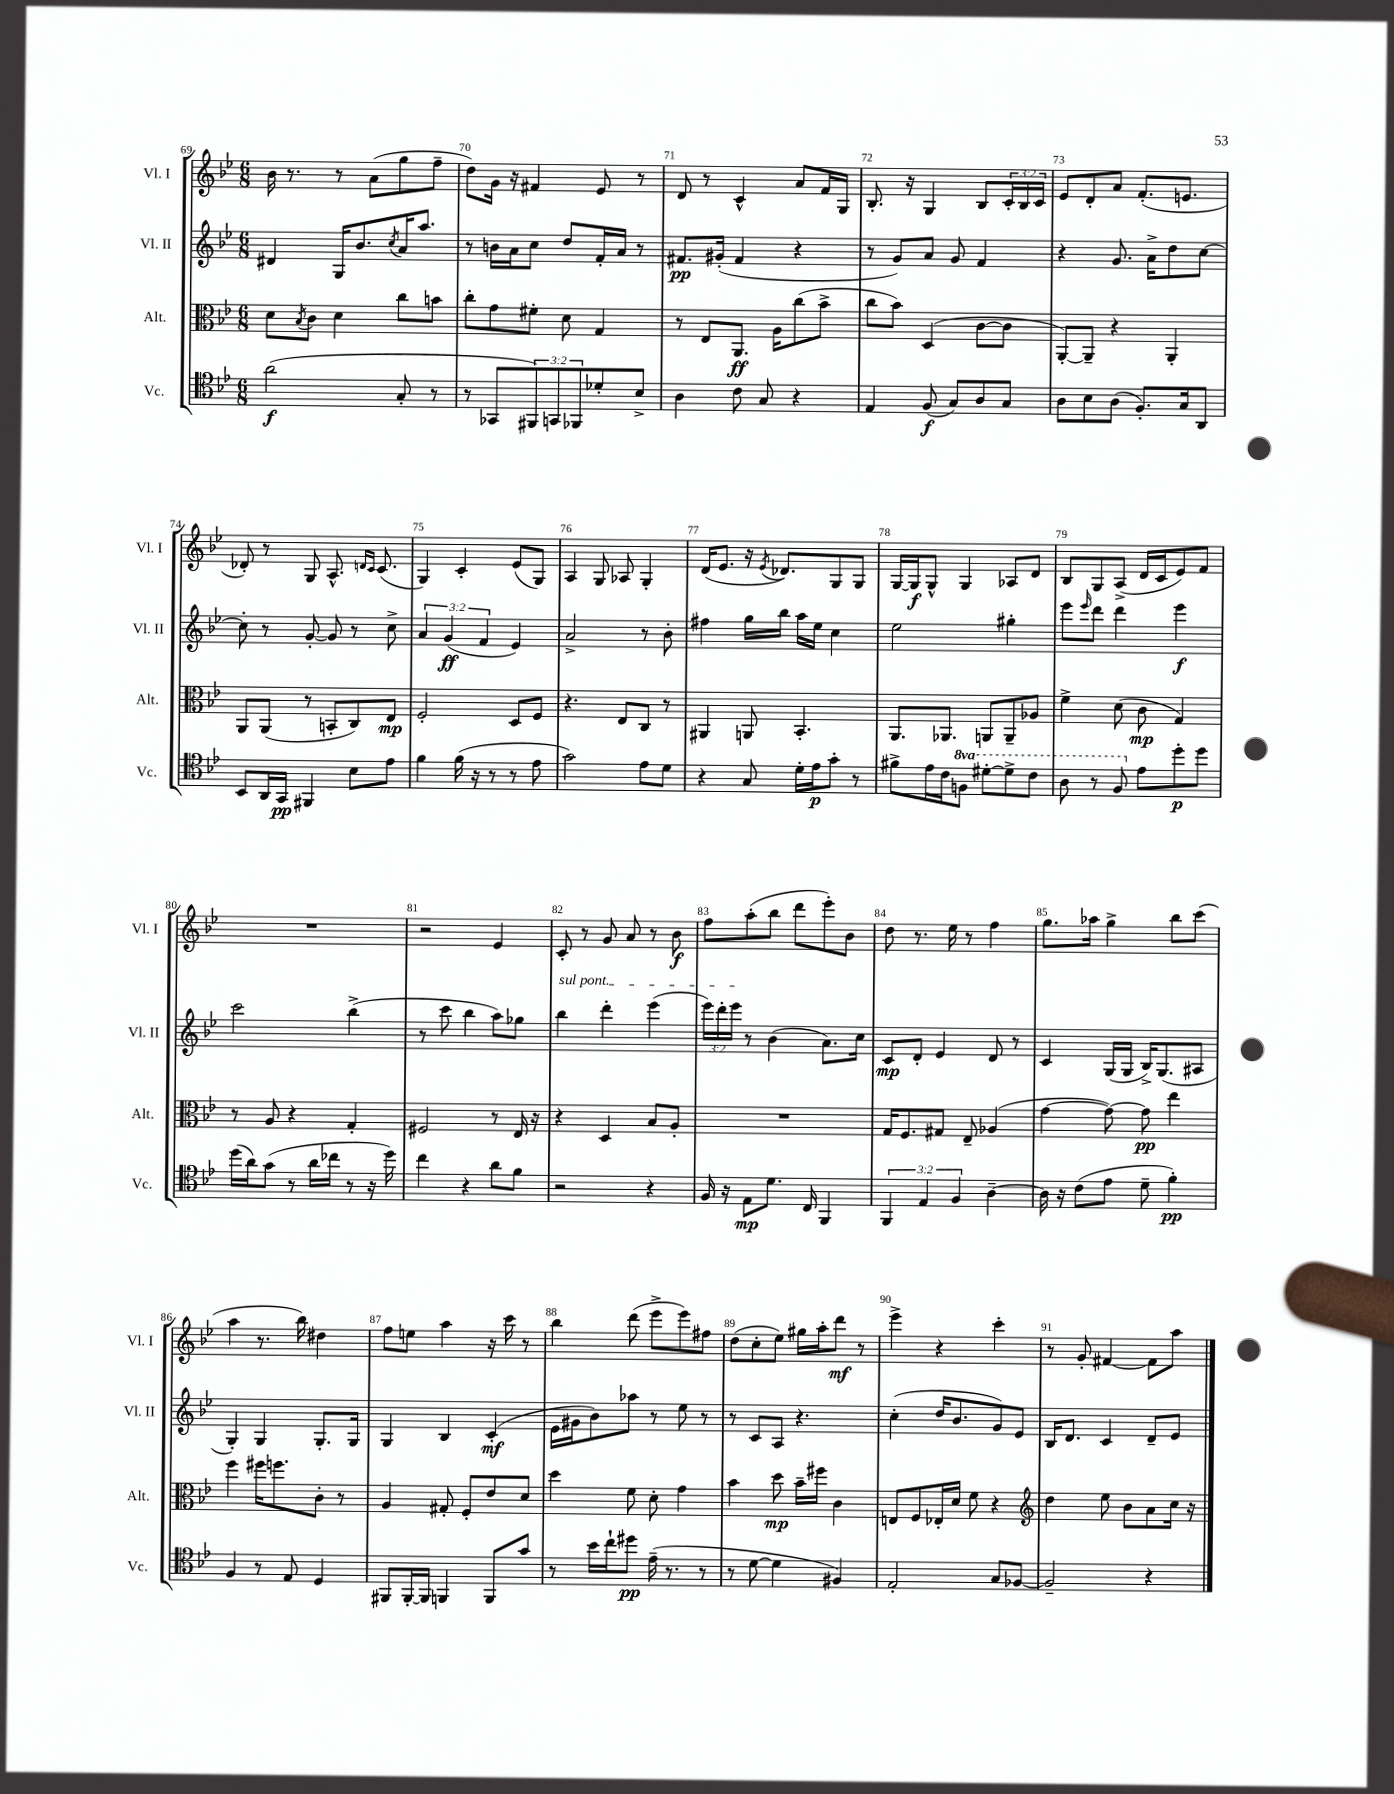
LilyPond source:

<<
\new StaffGroup <<
\new Staff = "s0" \with { instrumentName = "Vl. I" shortInstrumentName = "Vl. I" } {
    \clef treble \key bes \major \numericTimeSignature \time 6/8 \override Staff.TupletNumber.text = #tuplet-number::calc-fraction-text
    bes'16 r8. r8 a'8( g''8 f''8-- |
    d''8) g'16 r16 fis'4 ees'8 r8 |
    d'8 r8 c'4-^ a'8 f'16 g16 |
    bes8.-. r16 g4 bes8 \tuplet 3/2 { c'16-. bes16 c'16 } |
    ees'8 d'8-. a'8 f'8.-.( e'8. |
    des'8-.) r8 g8 a8.-^ \grace { d'16 c'16 } c'8.( |
    g4) c'4-. ees'8( g8) |
    a4 g8 aes8 g4-. |
    d'16( ees'8. r16 \acciaccatura { ees'8 } des'8.) g8 g8 |
    g16~ g16\f g8-^ g4 aes8 d'8 |
    bes8 g8 a8->( d'16 c'16 ees'8) f'8 |
    R2. |
    r2 ees'4 |
    c'8-. r8 g'8 a'8 r8 bes'8\f |
    f''8 a''8-.( bes''8 d'''8 ees'''8-.) bes'8 |
    d''8 r8. ees''16 r8 f''4 |
    g''8. aes''16 g''4-> bes''8 c'''8( |
    a''4 r8. bes''16) dis''4 |
    f''8 e''8 a''4 r16 c'''16 r8 |
    bes''4 d'''8( ees'''8-> ees'''8) fis''8 |
    d''8( c''8-. ees''8) gis''16 a''16-. d'''8\mf r8 |
    ees'''4-> r4 c'''4-. |
    r8 g'8-. fis'4~ fis'8 a''8 \bar "|." |
}
\new Staff = "s1" \with { instrumentName = "Vl. II" shortInstrumentName = "Vl. II" } {
    \clef treble \key bes \major \numericTimeSignature \time 6/8 \override Staff.TupletNumber.text = #tuplet-number::calc-fraction-text
    dis'4 g16 bes'8. \acciaccatura { c''8 } a'16 a''8. |
    r8 b'16 a'16 c''8 d''8 f'16-. a'16 r8 |
    fis'8.\pp gis'16-.( fis'4 r4 |
    r8 g'8) a'8 g'8 f'4 |
    r4 g'8. a'16-> d''8 c''8~ |
    c''8-. r8 g'8~-. g'8 r8 c''8-> |
    \tuplet 3/2 { a'4 g'4\ff( f'4 } ees'4) |
    a'2-> r8 bes'8-. |
    fis''4 g''16 bes''16 a''16 ees''16 c''4 |
    ees''2 gis''4-. |
    ees'''8 \grace { ees'''16 } d'''8 d'''4 ees'''4\f |
    c'''2 bes''4->( |
    r8 c'''8 bes''4 a''8) ges''8 |
    \once \override TextSpanner.bound-details.left.text = \markup { \italic "sul pont." } bes''4\startTextSpan d'''4-. ees'''4( |
    \tuplet 3/2 { ees'''16) d'''16-. ees'''16\stopTextSpan } r8 bes'4( a'8.) c''16 |
    c'8\mp d'8-. ees'4 d'8 r8 |
    c'4 g16( g16 bes16->) g8.( ais8 |
    g4-.) g4 g8.-. g16 |
    g4 bes4 c'4-.\mf( |
    ees'16 gis'16 bes'8) aes''8 r8 ees''8 r8 |
    r8 c'8 a8 r4. |
    c''4-.( d''16 bes'8. g'8) ees'8 |
    bes16 d'8. c'4 d'8-- ees'8 \bar "|." |
}
\new Staff = "s2" \with { instrumentName = "Alt." shortInstrumentName = "Alt." } {
    \clef alto \key bes \major \numericTimeSignature \time 6/8
    d'8 \acciaccatura { bes8 } c'8 d'4 c''8 b'8 |
    c''8-. g'8 fis'8-. d'8 g4 |
    r8 ees8 a,8.\ff a16 c''8( bes'8-> |
    c''8 bes'8) d4( c'8~ c'8 |
    a,8~-.) a,8-- r4 a,4-. |
    a,8 a,8( r8 b,8-. c8) ees8\mp |
    f2-. d8 f8 |
    r4. ees8 c8 r8 |
    ais,4 a,8 bes,4.-. |
    a,8. aes,8. a,8 a,8-- aes8 |
    f'4-> d'8( c'8\mp g4) |
    r8 a8 r4 g4-. |
    fis2 r8 ees16 r16 |
    r4 d4 bes8 a8-. |
    R2. |
    g16 f8. gis8 ees8-- aes4( |
    g'4~ g'8~) g'8\pp ees''4 |
    f''4 fis''16 f''8. c'8-. r8 |
    a4 gis8-. f8-. ees'8 d'8 |
    d''4 f'8 d'8-. g'4 |
    bes'4 d''8\mp bes'16-- fis''16 c'4 |
    e8 f8 ees16-. d'16 f'8 r4 |
    \clef treble d''4 ees''8 bes'8 a'8 c''16 r16 \bar "|." |
}
\new Staff = "s3" \with { instrumentName = "Vc." shortInstrumentName = "Vc." } {
    \clef tenor \key bes \major \numericTimeSignature \time 6/8 \override Staff.TupletNumber.text = #tuplet-number::calc-fraction-text \set Staff.ottavationMarkups = #ottavation-simple-ordinals
    a'2\f( g8-. r8 |
    r8 ges,8 \tuplet 3/2 { fis,8) g,8 fes,8 } des'8-. bes8-> |
    a4 c'8 g8 r4 |
    ees4 f8\f( g8) a8 g8 |
    a8 bes8 a8( f8.-.) g16 a,8 |
    bes,8 a,16 g,16\pp fis,4 bes8 ees'8 |
    f'4 f'16( r16 r8 r8 ees'8 |
    g'2) ees'8 d'8 |
    r4 g8 d'16-. ees'16\p g'8-. r8 |
    fis'8-> ees'16 c'16 \ottava #1 f'8 dis''8~-. dis''8-> c''8 |
    a'8 r8 f'8 \ottava #0 ees'8 d''8-.\p d''8 |
    d''16( a'16) g'8( r8 a'16 ces''16 r8 r16 d''16) |
    c''4 r4 a'8 f'8 |
    r2 r4 |
    f16 r16 ees8\mp d'8. c16 f,4 |
    \tuplet 3/2 { f,4 ees4 f4 } a4~-- |
    a16 r16 c'8( ees'8 d'8-- f'4-.\pp) |
    f4 r8 ees8 d4 |
    fis,8 fis,16~-. fis,16 f,4 f,8 g'8 |
    r8 bes'16 c''16-! dis''8\pp ees'16--( r8. r8 |
    r8 d'8~ d'4 fis4) |
    ees2-. g8 fes8~ |
    fes2-- r4 \bar "|." |
}
>>
>>
\layout { \context { \Score currentBarNumber = #69 \override BarNumber.break-visibility = ##(#f #t #t) barNumberVisibility = #all-bar-numbers-visible } }
